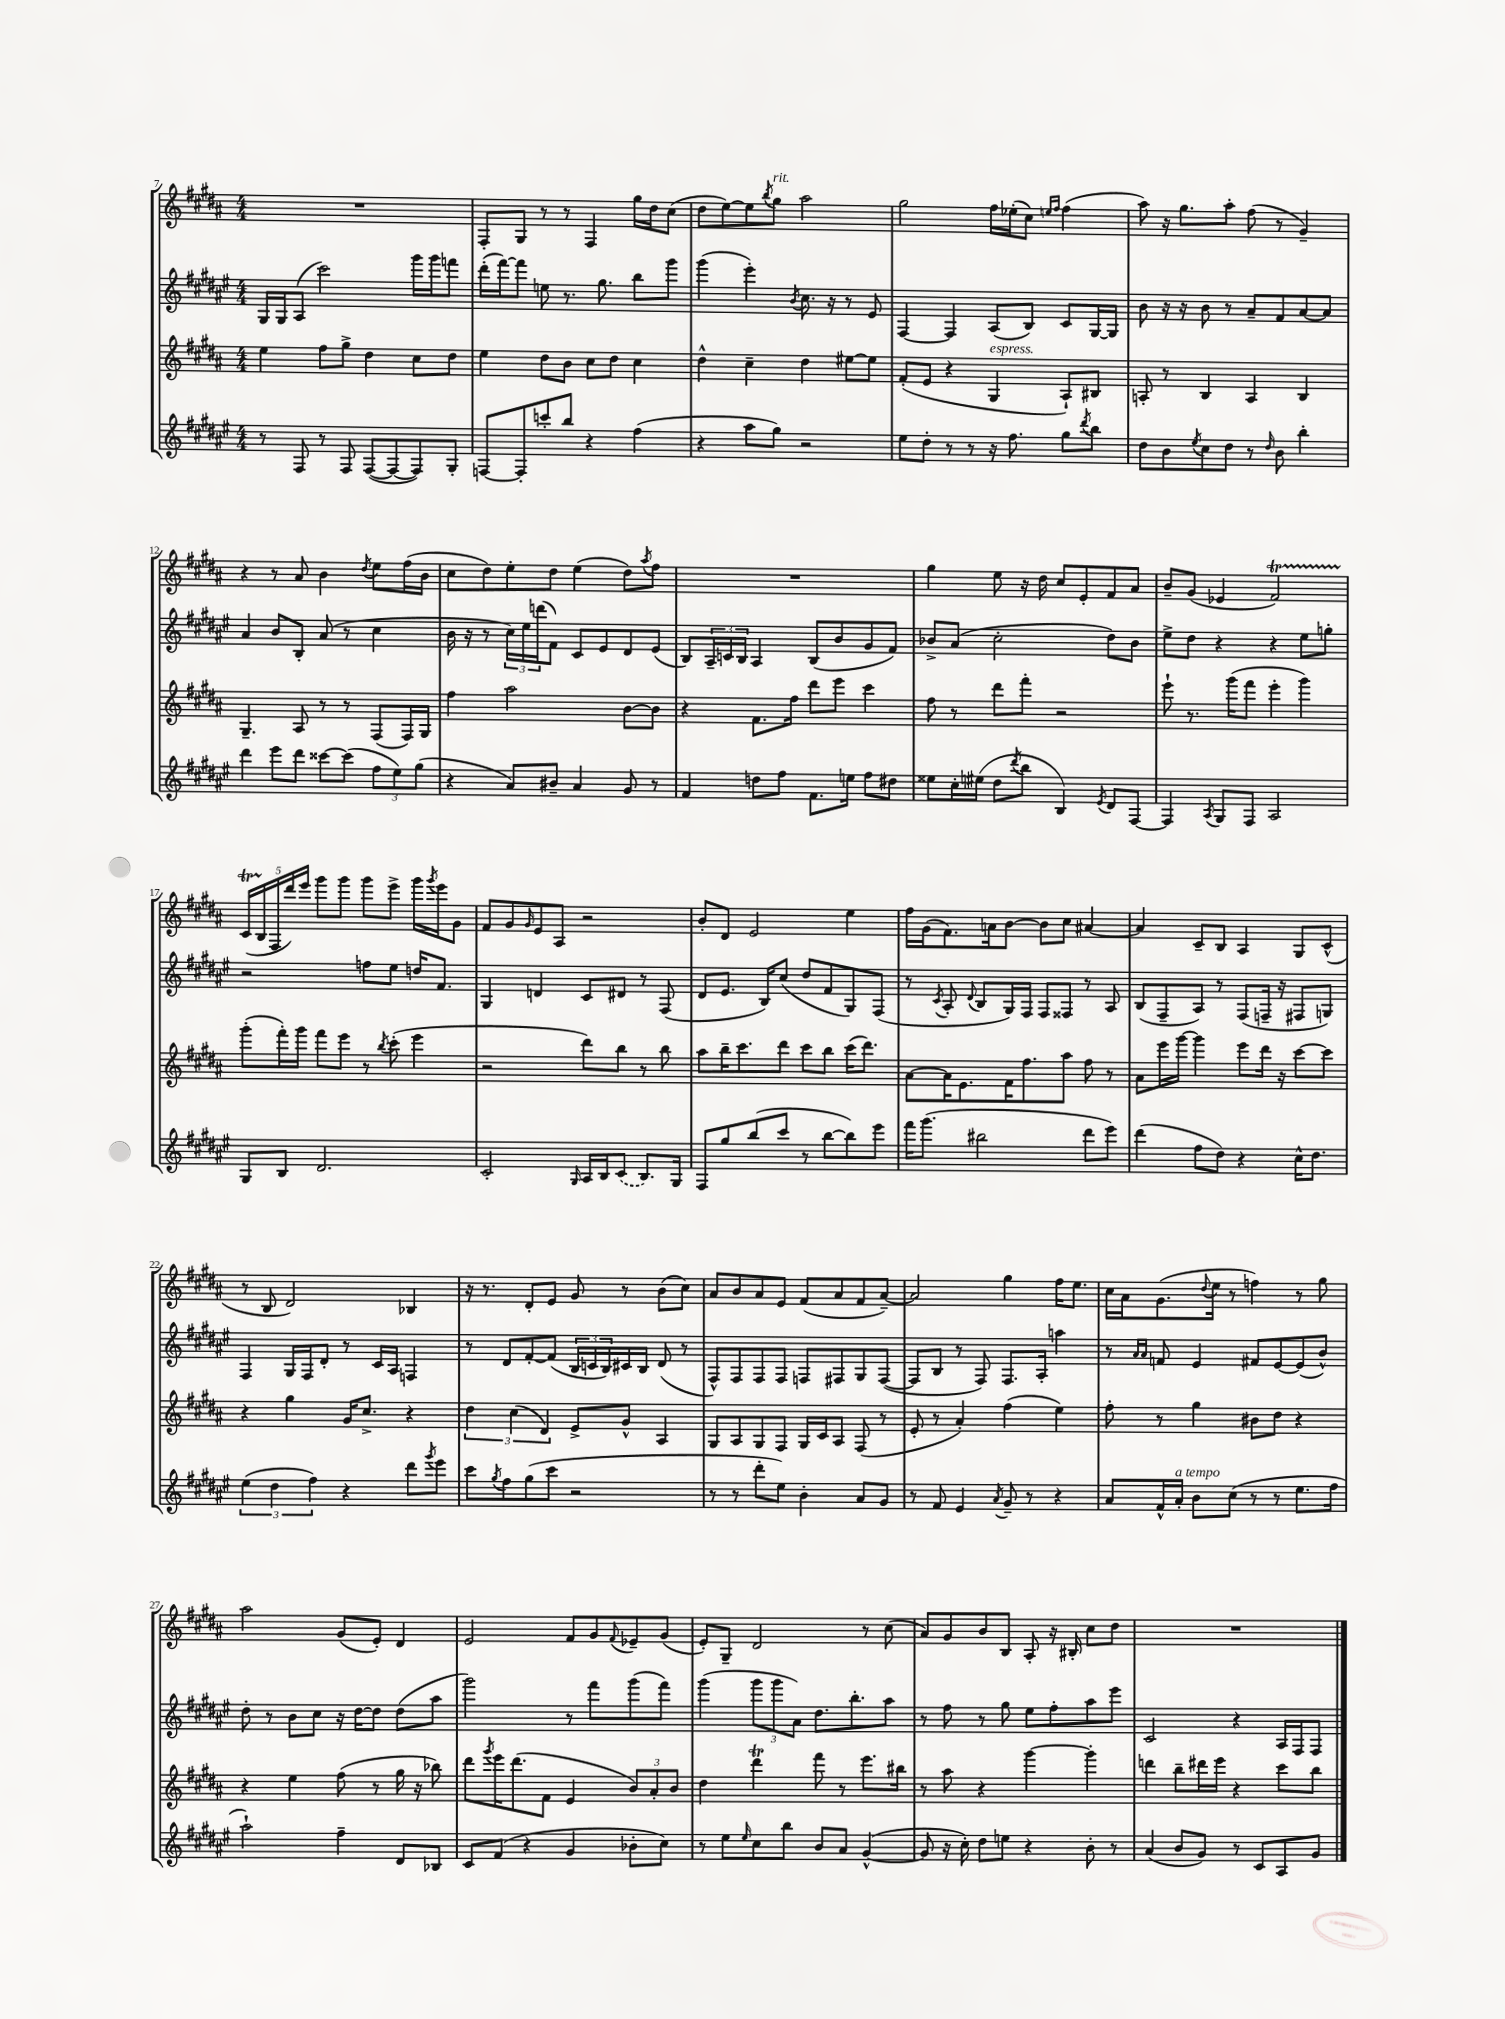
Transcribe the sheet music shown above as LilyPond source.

<<
\new StaffGroup <<
\new Staff = "s0" {
    \clef treble \key b \major \numericTimeSignature \time 4/4
    R1 |
    fis8-. gis8 r8 r8 fis4 gis''16 dis''16 cis''8( |
    dis''8 e''8~) e''8 \acciaccatura { b''8 } gis''8^\markup { \italic "rit." } ais''2 |
    gis''2 fis''16 ees''16-.( cis''8) \grace { e''16 fis''16 } fis''4( |
    ais''8) r16 gis''8. ais''8-. fis''8( r8 gis'4--) |
    r4 r8 ais'8 b'4 \acciaccatura { dis''8 } e''8 fis''16( b'16 |
    cis''8 dis''8) e''8-. dis''8 e''4( dis''8) \acciaccatura { ais''8 } fis''8 |
    R1 |
    gis''4 e''8 r16 dis''16 cis''8 e'8-. fis'8 ais'8 |
    b'8-- gis'8( ees'4 fis'2\startTrillSpan) |
    \tuplet 5/4 { cis'16( b16\stopTrillSpan fis16 dis'''16) e'''16 } gis'''8 gis'''8 gis'''8 e'''8-> gis'''16 \acciaccatura { gis'''8 } e'''16 gis'8 |
    fis'8 gis'8 \grace { gis'16 } e'8 ais8 r2 |
    b'8-. dis'8 e'2 e''4 |
    fis''16 gis'16( fis'8.) a'16 b'8~ b'8 cis''8 ais'4~ |
    ais'4 cis'8-- b8 ais4 gis8 cis'8-^( |
    r8 b8 dis'2) bes4 |
    r16 r8. dis'8-. e'8 gis'8 r8 b'8( cis''8) |
    ais'8 b'8 ais'8 e'8 fis'8( ais'8 fis'8 ais'8~--) |
    ais'2 gis''4 fis''16 e''8. |
    cis''16 ais'16 gis'8.( \appoggiatura { dis''8 } e''16 r8 f''4) r8 gis''8 |
    ais''2 gis'8( e'8-.) dis'4 |
    e'2 fis'8 gis'8 \appoggiatura { fis'8 } ees'8-- gis'8( |
    e'8-.) gis8-- dis'2 r8 cis''8( |
    ais'8) gis'8 b'8 b8 ais8-. r16 bis16-. cis''8 dis''8 |
    R1 \bar "|." |
}
\new Staff = "s1" {
    \clef treble \key fis \major \numericTimeSignature \time 4/4
    gis16 gis16 ais8( cis'''2) gis'''16 gis'''16 f'''8 |
    dis'''16-.( fis'''16~) fis'''8 e''8 r8. gis''8. b''8 gis'''8 |
    gis'''4( eis'''4-.) \acciaccatura { b'8 } cis''8. r16 r8 eis'8 |
    fis4~ fis4 ais8( b8) cis'8 gis16~ gis16 |
    b'8 r16 r16 b'8 r8 ais'8-- fis'8 ais'8~ ais'8 |
    ais'4 b'8 b8-. ais'8( r8 cis''4 |
    b'16 r16 r8 \tuplet 3/2 { cis''16) eis''16 d'''16( } fis'8) cis'8 eis'8 dis'8 eis'8( |
    b8) \tuplet 3/2 { ais16-- c'16 b16 } ais4 b8( b'8 gis'8 fis'8) |
    bes'8-> ais'8( cis''2-. dis''8) bes'8 |
    eis''8-> dis''8 r4 r4 eis''8 g''8-. |
    r2 f''8 eis''8 d''16 fis'8. |
    gis4 d'4 cis'8 dis'8 r8 fis8( |
    dis'8 eis'8. b16) cis''8( dis''8 fis'8 gis8) fis8( |
    r8 \acciaccatura { cis'8 } ais8-. \appoggiatura { dis'8 } b8 gis16) fis16 fis8 fisis8 r8 ais8 |
    b8( fis8-- ais8) r8 fis8( f16-- r16 fis8 g8) |
    fis4 gis16 fis16 dis'8-. r8 cis'16 ais16 f4 |
    r8 dis'8 fis'8~-. fis'8( \tuplet 3/2 { b16 c'16 b16) } cis'16 b16 dis'8( r8 |
    fis8-^) fis8 fis8 fis8 f8 fis8 gis8 fis8~( |
    fis8 b8 r8 fis8) fis8. ais16-. a''4 |
    r8 \grace { ais'16 ais'16 } f'8 eis'4 fis'8 eis'8~ eis'8( b'8-^) |
    dis''8-. r8 b'8 cis''8 r16 dis''16~ dis''8 dis''8( ais''8 |
    gis'''2) r8 fis'''8 gis'''8( fis'''8) |
    gis'''4( \tuplet 3/2 { gis'''8 gis'''8 ais'8) } dis''8. b''8.-. ais''8 |
    r8 fis''8 r8 gis''8 eis''8 fis''8-. ais''8 eis'''8 |
    cis'2 r4 ais16 fis16 fis8 \bar "|." |
}
\new Staff = "s2" {
    \clef treble \key b \major \numericTimeSignature \time 4/4
    e''4 fis''8 gis''8-> dis''4 cis''8 dis''8 |
    e''4 dis''8 b'8 cis''8 dis''8 cis''4 |
    dis''4-^ cis''4-- dis''4 eis''8~ eis''8 |
    fis'8-.( e'8 r4 gis4^\markup { \italic "espress." } ais8-!) bis8 |
    a8-. r8 b4 a4 b4 |
    gis4.-- ais8 r8 r8 fis8( fis16) gis16 |
    fis''4 ais''2 b'8~ b'8 |
    r4 fis'8. fis''16 dis'''8 e'''8 cis'''4 |
    fis''8 r8 dis'''8 fis'''8-. r2 |
    e'''8-! r8. gis'''16( fis'''8 e'''4-. gis'''4) |
    gis'''8-.( fis'''16-.) gis'''16 fis'''8 e'''8 r8 \acciaccatura { b''8 } cis'''8-.( e'''4 |
    r2 dis'''8) b''8 r8 b''8 |
    ais''8 b''16-- cis'''8. dis'''8 cis'''8 b''8 cis'''16( dis'''8.) |
    ais'8~ ais'16 e'8. fis'16 fis''8. ais''8 fis''8 r8 |
    ais'8 e'''16 gis'''16~ gis'''4 e'''8 dis'''16 r16 cis'''8~ cis'''8 |
    r4 gis''4 gis'16 cis''8.-> r4 |
    \tuplet 3/2 { dis''4 cis''4( dis'4) } e'8-> gis'8-^ ais4 |
    gis8 ais8 gis8 fis8 gis16 cis'16 ais8 fis8( r8 |
    e'8-. r8 ais'4-.) fis''4( e''4) |
    fis''8-. r8 gis''4 bis'8 dis''8 r4 |
    r4 e''4 fis''8( r8 gis''16 r16 bes''8) |
    dis'''8 \acciaccatura { gis'''8 } e'''16 dis'''8.( fis'8 e'4 \tuplet 3/2 { b'8) ais'8-. b'8 } |
    dis''4 dis'''4\trill fis'''8 r8 e'''8. bis''16 |
    r8 ais''8 r4 gis'''4~ gis'''4-. |
    d'''4 b''8-- dis'''16 e'''16 r4 cis'''8 b''8 \bar "|." |
}
\new Staff = "s3" {
    \clef treble \key fis \major \numericTimeSignature \time 4/4
    r8 fis8 r8 fis8 fis8~( fis8~ fis8) gis8-. |
    f8~ f8-. c'''8-. b''8 r4 fis''4( |
    r4 ais''8 gis''8) r2 |
    eis''8 dis''8-. r8 r8 r16 fis''8. gis''8 \acciaccatura { dis'''8 } b''8 |
    dis''8 b'8 \acciaccatura { eis''8 } cis''8 dis''8 r8 \grace { dis''16 } b'8 b''4-. |
    dis'''4 eis'''8 dis'''8 cisis'''8~ cisis'''8( \tuplet 3/2 { fis''8 eis''8) gis''8( } |
    r4 ais'8) bis'8-- ais'4 gis'8 r8 |
    fis'4 d''8 fis''8 fis'8. e''16 fis''8 dis''8 |
    eisis''8 cis''16-. eis''16( dis''8 \acciaccatura { dis'''8 } b''8 b4) \acciaccatura { eis'8 } dis'8 fis8~ |
    fis4 \acciaccatura { ais8 } gis8 fis8 ais2 |
    gis8 b8 dis'2. |
    cis'2-. \grace { gis16 } ais16 b16 \once \slurDashed cis'8( b8.) gis16 |
    fis8 gis''8 b''8( cis'''8 r8 b''8~ b''8) eis'''8 |
    fis'''16 gis'''8.( bis''2 dis'''8 eis'''8) |
    dis'''4( fis''8 dis''8) r4 cis''16-^ dis''8. |
    \tuplet 3/2 { eis''4( dis''4 fis''4) } r4 dis'''8 \acciaccatura { gis'''8 } eis'''8 |
    cis'''8 \acciaccatura { gis''8 } fis''8 gis''8( cis'''8 r2 |
    r8 r8 dis'''8-. eis''8) b'4-. ais'8 gis'8 |
    r8 fis'8 eis'4 \acciaccatura { ais'8 } gis'8-- r8 r4 |
    ais'8 fis'16-^ ais'16-.^\markup { \italic "a tempo" } b'8 cis''8( r8 r8 eis''8. fis''16 |
    ais''2-!) fis''4-- dis'8 bes8 |
    cis'8 fis'8( r4 gis'4 bes'8-. cis''8) |
    r8 eis''8 \grace { eis''16 } cis''8 b''8 b'8 ais'8 gis'4~-^( |
    gis'8 r16 cis''16-.) dis''8 e''8 r4 b'8-. r8 |
    ais'4( b'8 gis'8) r8 cis'8 ais8 gis'8 \bar "|." |
}
>>
>>
\layout { \context { \Score currentBarNumber = #7 } }
